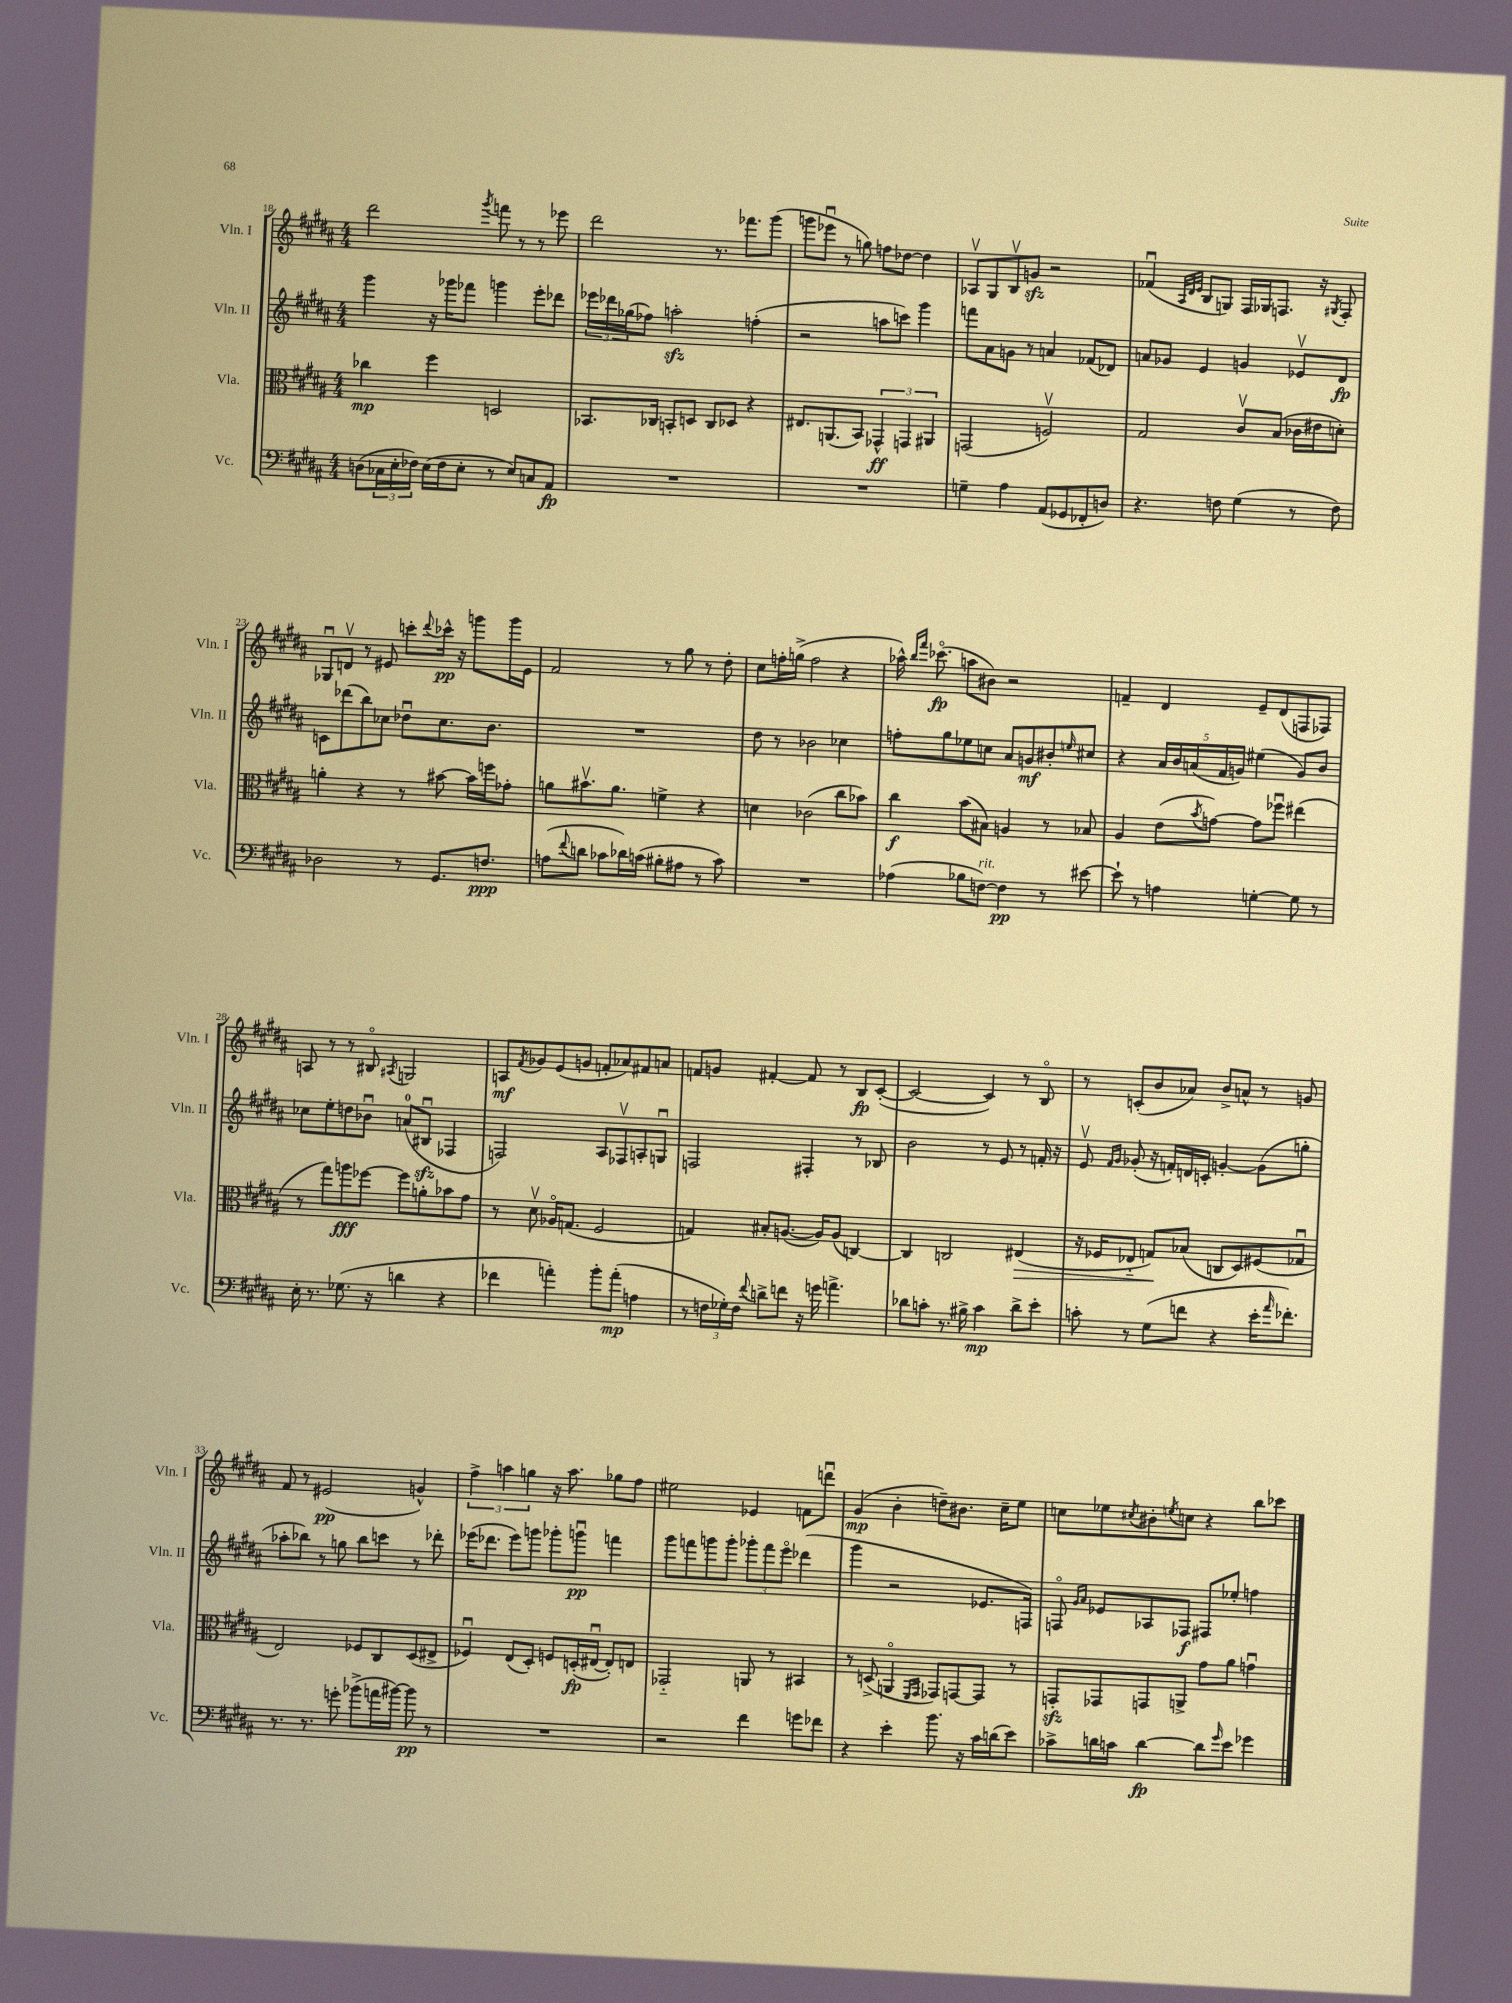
<<
\new StaffGroup <<
\new Staff = "s0" \with { instrumentName = "Vln. I" shortInstrumentName = "Vln. I" } {
    \clef treble \key b \major \numericTimeSignature \time 4/4
    dis'''2 \acciaccatura { gis'''8 } f'''8 r8 r8 ees'''8 |
    dis'''2 r8. fes'''8. gis'''8( |
    g'''8 ees'''8\downbow r8 g''8) f''8 des''8~ des''4 |
    aes8\upbow gis8 b8\upbow g'8\sfz r2 |
    fes'4\downbow( \grace { ais32 dis'32 e'32 } b8 g8) fis16 ges16 f8. r16 \acciaccatura { gis8 } f8-. |
    ges8\downbow d'8\upbow r8 eis'8 c'''8-. \appoggiatura { dis'''8 } ces'''16-^\pp r16 g'''8 g'''16 eis'16 |
    fis'2 r8 gis''8 r8 dis''8-. |
    cis''8 f''16-. g''16->( f''2 r4 |
    aes''16-^) \grace { b''16 fis'''16 } ces'''8.\flageolet\fp( a''8 bis'8) r2 |
    f'4-- dis'4 e'8-- dis'8( f8 fes8) |
    a8 r8 r8 bis8\flageolet \acciaccatura { ais8 } g2 |
    a8\mf \acciaccatura { fis'8 } ges'8 e'8( g'8 f'8-. aes'8) fis'8 a'8 |
    f'8 g'8 fis'4~-. fis'8 r8 b8\fp cis'8~-.( |
    cis'2~ cis'4) r8 b8\flageolet |
    r8 c'8-.( b'8 aes'8) b'8-> a'8-^ r8 g'8 |
    fis'8 r8 eis'2\pp( g'4-^) |
    \tuplet 3/2 { fis''4-> a''4 g''4 } r16 a''8. ges''8 fis''8 |
    eis''2 ees'4 f'8 d'''8\downbow |
    gis'4\mp( b'4-. d''8--) bis'8. cis''16-- e''8 |
    c''8 ees''8 \acciaccatura { cis''8 } bis'8-. \acciaccatura { e''8 } c''8 r4 b''8 ces'''8 \bar "|." |
}
\new Staff = "s1" \with { instrumentName = "Vln. II" shortInstrumentName = "Vln. II" } {
    \clef treble \key b \major \numericTimeSignature \time 4/4
    gis'''4 r16 ges'''16 fes'''8 g'''4 e'''8-. des'''8 |
    \tuplet 3/2 { ees'''16 des'''16 ges''16( } fes''8) a''2-.\sfz f''4-.( |
    r2 a''8 c'''8) gis'''4 |
    f'''8 ais'8 g'8 r8 a'4 fes'8( des'8) |
    a'8 ges'8 e'4 g'4 ees'8\upbow dis'8\fp |
    c'8 des'''8( b''8) ces''8 des''8\downbow ces''8. b'8. |
    R1 |
    dis''8 r8 bes'2 ces''4 |
    f''8-. gis''8 ees''8 c''8 ais'8 g'8\mf bis'8-. \grace { e''16 } cis''8 |
    r4 \tuplet 5/4 { ais'16 b'16 a'16( fis'16 g'16) } eis''4( g'8) b'8 |
    ces''8 e''8-. d''8 bes'8\downbow a'8-0( bis8\downbow\sfz fes4 |
    f2) ais8 fes8\upbow a8-. g8\downbow |
    f2 fis4-. r8 bes8 |
    b'2 r8 e'8 r8 f'16-. r16 |
    e'8\upbow \grace { fis'16 gis'16 } ges'8-.( r16 f'16-.) d'16 c'16-. g'4~-. g'8( g''8-. |
    aes''8-. bes''8) r8 g''8 bes''8 c'''8 r8 des'''8-. |
    ees'''16( des'''8. ees'''8) g'''8 ges'''8-. g'''8\downbow\pp f'''4 |
    gis'''8 f'''8 g'''8 g'''8-. \tuplet 3/2 { ges'''8-. f'''8 e'''8\flageolet } des'''4( |
    gis'''4 r2 ees'8. f16) |
    f8\flageolet \grace { gis'16 ais'16 } ees'8 aes8 fes8\f fis8 ees''8-. f''4 \bar "|." |
}
\new Staff = "s2" \with { instrumentName = "Vla." shortInstrumentName = "Vla." } {
    \clef alto \key b \major \numericTimeSignature \time 4/4
    ces''4\mp fis''4 d2 |
    bes,8. ces16 b,8-. d8 ces8 des8 r4 |
    eis8. a,8.( b,8) \tuplet 3/2 { ges,4-^\ff g,4 ais,4 } |
    g,2( f2\upbow) |
    gis2 cis'8\upbow b8( ces'16 eis'16 d'8-.) |
    a'4-. r4 r8 bis'8~ bis'16 f''16 ges'8-. |
    a'8 bis'8.\upbow a'8. f'4-> r4 |
    d'4 ces'2( cis''8 bes'8) |
    cis''4\f b'8( bis8) a4 r8 bes8 |
    ais4 e'8( \acciaccatura { b'8 } g'8~) g'8 fes''8\downbow eis''4( |
    r8 gis''8) a''8\fff fes''8~ fes''8 a'8-. bes'8 gis'8 |
    r8 dis'8\upbow aes16\flageolet g8.( fis2 |
    g4) bis8-. a8.~( a16) a8( c4~) |
    c4 c2 eis4\>( |
    r16 fes16 ees8-_ g8\!) bes8( c8 dis8) fis8( ges8\downbow |
    e2) fes8 cis8 dis8( eis8-> |
    fes4\downbow) e8( dis8-.) f8 d16-.\fp( eis16~\downbow eis8-.) e8 |
    ges,2-_ a,8 r8 bis,4 |
    r8 d8->( a,4\flageolet \grace { fis,16 gis,16 } ges,8) g,8~ g,8 r8 |
    g,8-.\sfz ges,8 g,8 a,8-> gis'8 ais'8 g'4\downbow \bar "|." |
}
\new Staff = "s3" \with { instrumentName = "Vc." shortInstrumentName = "Vc." } {
    \clef bass \key b \major \numericTimeSignature \time 4/4
    d8( \tuplet 3/2 { ces16 e16-. fes16) } e16( fes16 e8-. r8 e8) c8 ais,8\fp |
    R1 |
    R1 |
    g4-- ais4 ais,8( ges,8 fes,8-. d8) |
    r4. f8 gis4( r8 f8) |
    des2 r8 gis,8. f8.\ppp |
    a8( \appoggiatura { fis'8 } d'8 ces'8 des'16) c'16( bis8-. ais8 r8 c'8) |
    R1 |
    aes4( bes8 f8~^\markup { \italic "rit." }) f4\pp r8 eis'8~ |
    eis'8-! r8 a4 g4~-. g8 r8 |
    e16-. r8. ges8.( r16 d'4 r4 |
    fes'4 a'4-.) b'8-. a'8-.\mp( a4 |
    r8 \tuplet 3/2 { f16 ges16-.) f16 } \appoggiatura { fis'8 } d'8-> f'8 r16 g'16 a'4.-> |
    des'8 c'8-. r8. bis16-> c'4\mp des'8-> e'8-. |
    c'8-. r8 gis8( f'8 r4 e'16-. \grace { ais'16 } fes'8.-.) |
    r8. r8. g'8-. bes'8->( a'16 bis'16~) bis'8\pp r8 |
    R1 |
    r2 fis'4 g'8 fes'8 |
    r4 e'4-. b'8. r16 cis'16 d'16( e'8) |
    ces'8-> d'16 c'16 d'4~\fp d'8 \grace { gis'16 } e'8 ges'4 \bar "|." |
}
>>
>>
\layout { \context { \Score currentBarNumber = #18 } }
